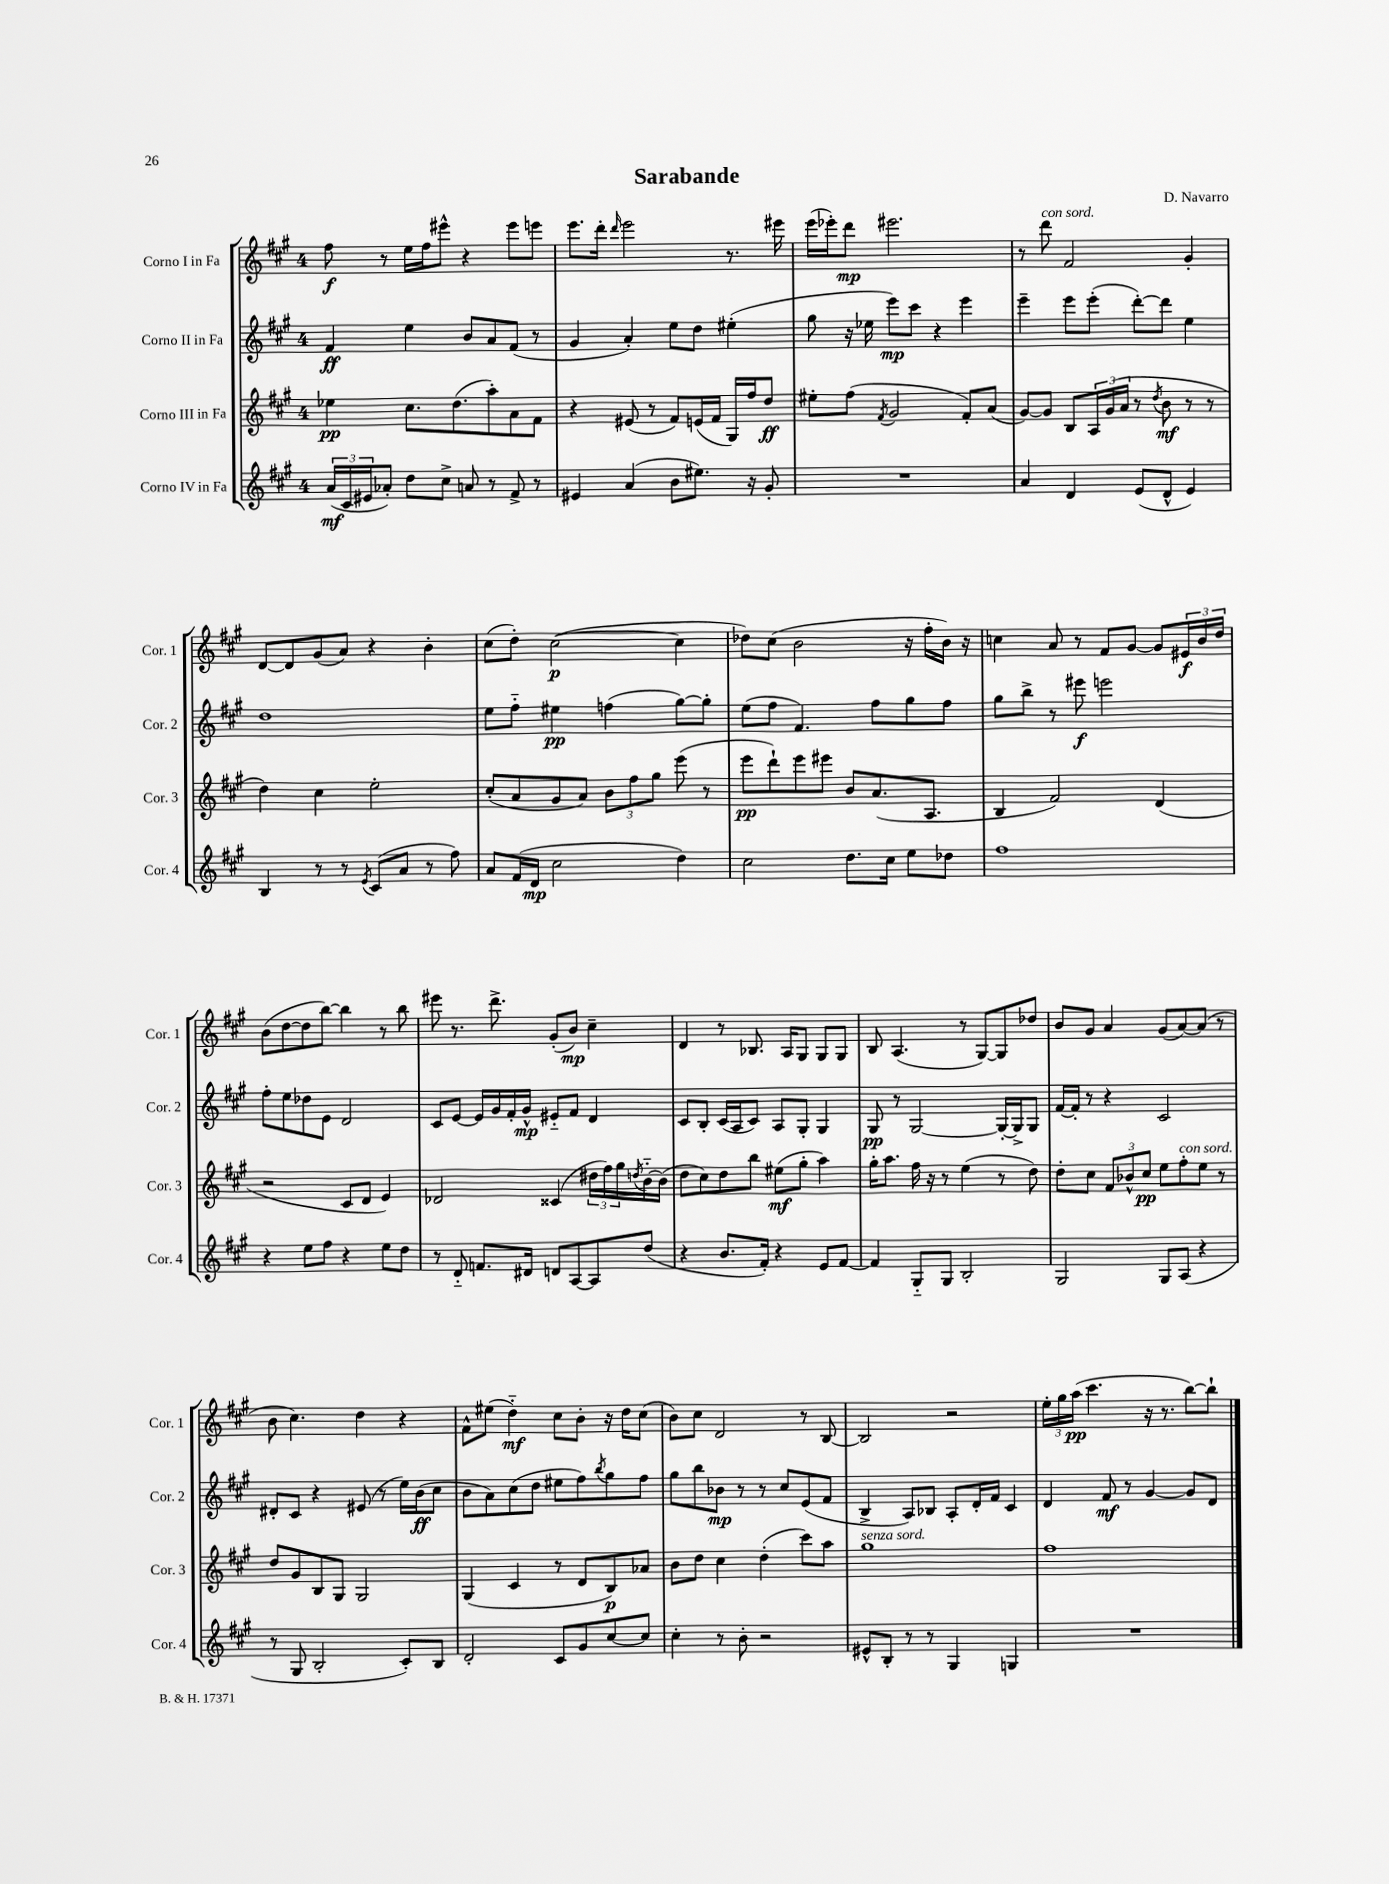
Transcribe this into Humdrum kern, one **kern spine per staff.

**kern	**kern	**kern	**kern
*staff4	*staff3	*staff2	*staff1
*clefG2	*clefG2	*clefG2	*clefG2
*k[f#c#g#]	*k[f#c#g#]	*k[f#c#g#]	*k[f#c#g#]
*M4/4	*M4/4	*M4/4	*M4/4
(24a	4ee-	4f#	8ff#
24c#	.	.	.
24e#	.	.	.
8a-')	.	.	8r
8dd	8.cc#	4ee	16ee
.	.	.	16ff#
8cc#^	.	.	8eee#^^
.	(8.dd	.	.
8a	.	8b	4r
8r	8aa')	8a	.
8f#^	8a	(8f#	8eee#
8r	8f#	8r	8eee
=	=	=	=
4e#	4r	4g#	8.eee
.	.	.	16ddd'
.	.	.	16qqddd
(4a	(8e#	4a')	2eee
.	8r	.	.
8b	8f#)	8ee	.
8.ee#)	(16e	8dd	.
.	16f#	.	.
.	16G#)	(4ee#'	8.r
16r	16ff#	.	.
8g#'	8dd	.	.
.	.	.	16eee#
=	=	=	=
1r	8ee#'	8gg#	(16eee
.	.	.	16eee-')
.	(8ff#	16r	8ddd
.	.	16ee-	.
.	8qf#	.	.
.	2g#	8eee)	2.eee#
.	.	8ccc#	.
.	.	4r	.
.	8f#')	4eee	.
.	(8a	.	.
=	=	=	=
4a	[8g#)	4eee~	8r
.	8g#]	.	8ddd
4d	8B	8eee	2f#
.	24A	(8eee'	.
.	(24g#	.	.
.	24a	.	.
(8e	8r	[8ddd')	.
.	8qdd	.	.
8d^^	8b	8ddd]	.
4e)	8r	4ee	4g#'
.	8r	.	.
=	=	=	=
4B	4dd)	1dd	[8d
.	.	.	8d]
8r	4cc#	.	(8g#
8r	.	.	8a)
8qe	.	.	.
(8c#	2ee'	.	4r
8a	.	.	.
8r	.	.	4b'
8ff#)	.	.	.
=	=	=	=
8a	(8cc#'	8ee	(8cc#
(16f#	8a	8ff#'~	8dd')
16d	.	.	.
2cc#	8g#	4ee#	([2cc#
.	8a)	.	.
.	12b	(4ff	.
.	12ff#	.	.
.	12gg#	.	.
4dd)	(8eee	[8gg#)	4cc#]
.	8r	8gg#']	.
=	=	=	=
2cc#	8eee	(8ee	8dd-)
.	8ddd`)	8ff#	(8cc#
.	8eee	4.f#)	2b
.	8eee#	.	.
8.dd	8b	.	.
.	(8.a	8ff#	.
16cc#	.	.	.
8ee	.	8gg#	16r
.	8.A	.	16ff#'
8dd-	.	8ff#	16b)
.	.	.	16r
=	=	=	=
1ff#	4B	8gg#	4cc
.	.	8bb^	.
.	2f#)	8r	8a
.	.	8eee#	8r
.	.	2eee	8f#
.	.	.	[8g#
.	(4d	.	8g#]
.	.	.	24e#
.	.	.	24b
.	.	.	24dd
=	=	=	=
4r	2r	8ff#'	(8b
.	.	8ee	[8dd
8ee	.	8dd-	8dd]
8ff#	.	8e	[8bb)
4r	8c#	2d	4bb]
.	8d	.	.
8ee	4e)	.	8r
8dd	.	.	8bb
=	=	=	=
8r	2d-	8c#	8eee#
8d'~	.	[8e	8.r
8.f	.	16e]	.
.	.	16g#	8.ddd^
.	.	16f#'	.
16d#	.	16g#^^	.
8d	(4c##	8e#'~	(8g#'
[8A	.	8f#	8b)
8A]	24dd#	4d	4cc#~
.	24ff#)	.	.
.	24gg#	.	.
.	8qdd	.	.
(8dd	[16b'~	.	.
.	(16b]	.	.
=	=	=	=
4r	8dd	8c#	4d
.	8cc#)	8B'	.
8.b	8dd	(16c#	8r
.	.	16A	.
.	8bb	8c#)	8.B-
16f#')	.	.	.
4r	(8ee#	8A	.
.	.	.	16A
.	8gg#'	8G#'	8G#
8e	4aa)	4G#	8G#
[8f#	.	.	8G#
=	=	=	=
4f#]	16gg#'	8G#	8B
.	8.aa	.	.
.	.	8r	(4.A
8G#'~	16ff#	[2G#	.
.	16r	.	.
8G#	8r	.	.
2B'	(4ee	.	8r
.	.	.	[8G#)
.	8r	16G#'_	8G#]
.	.	16G#^]	.
.	8dd)	8G#	8dd-
=	=	=	=
2G#	8dd'	[16f#	8b
.	.	16f#']	.
.	8cc#	8r	8g#
.	12f#	4r	4a
.	12b-^^	.	.
.	12cc#	.	.
8G#	8ee	2c#	(8g#
(8A	8ff#'	.	[8a)
4r	8ee	.	(8a]
.	8r	.	8r
=	=	=	=
8r	8dd	8d#'	8b
8G#	8g#	8c#	4.cc#)
2B'	8B	4r	.
.	8G#	.	.
.	2G#	(8e#	4dd
.	.	8r	.
8c#')	.	16ee)	4r
.	.	(16b	.
8B	.	8cc#	.
=	=	=	=
2d'	(4G#	8b	8f#^^
.	.	8a)	(8ee#
.	4c#	(8cc#	4dd'~)
.	.	8dd	.
8c#	8r	8ee#	8cc#
8g#	8d	8ff#)	8b'
.	.	8qbb	.
[8cc#	8B)	8gg#	16r
.	.	.	16dd
8cc#]	8a-	8ff#	(8cc#
=	=	=	=
4cc#'	8b	8gg#	8b)
.	8dd	8bb	8cc#
8r	4cc#	8b-	2d
8b'	.	8r	.
2r	(4dd'	8r	.
.	.	8cc#	.
.	8ccc#)	(8e	8r
.	8aa	8f#	[8B
=	=	=	=
8e#^^	1gg#	4B^	2B]
8B'	.	.	.
8r	.	8A)	.
8r	.	8B-	.
4G#	.	8A'	2r
.	.	16d'	.
.	.	16f#	.
4G	.	4c#	.
=	=	=	=
1r	1ff#	4d	24ee'
.	.	.	24gg#
.	.	.	(24aa
.	.	.	4.ccc#
.	.	8f#	.
.	.	8r	.
.	.	[4g#	16r
.	.	.	8.r
.	.	8g#]	[8bb)
.	.	8d	8bb`]
==	==	==	==
*-	*-	*-	*-
